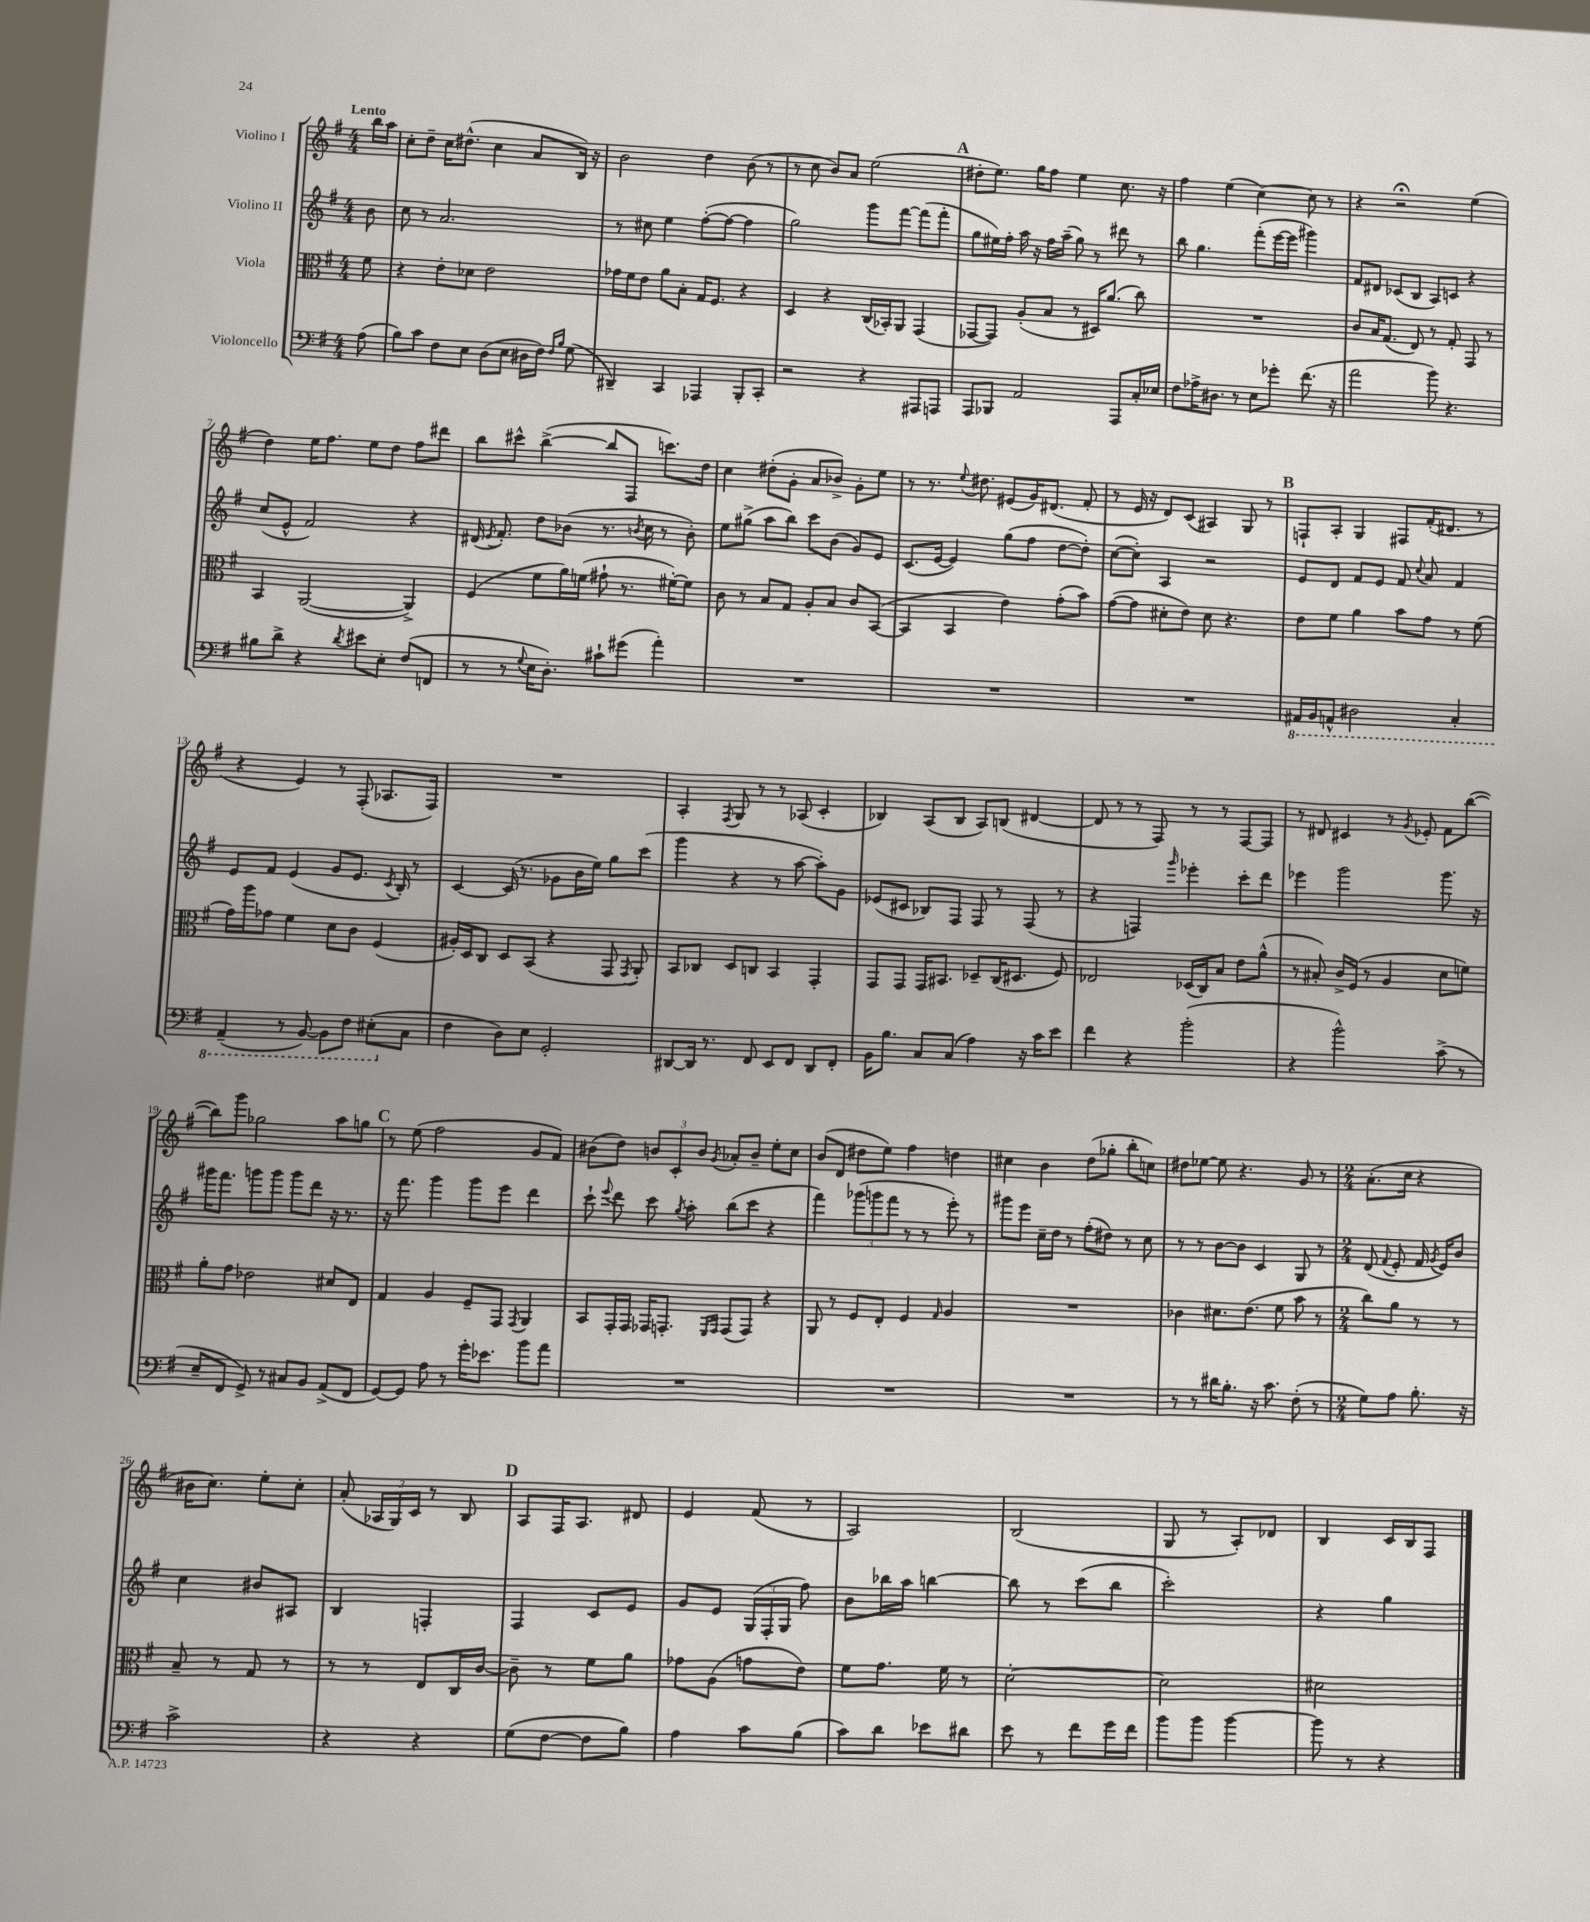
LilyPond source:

<<
\new StaffGroup <<
\new Staff = "s0" \with { instrumentName = "Violino I" } {
    \clef treble \key g \major \numericTimeSignature \time 4/4 \partial 8 \tempo "Lento"
    \autoBeamOff b''16[ a''16] |
    c''8[-. d''8]-- c''16[ dis''8.]-^( c''4 a'8[ b16]) r16 |
    b'2 d''4 b'8( r8 |
    r8 c''8 b'8[) a'8] e''2( |
    \mark \markup { \bold "A" } dis''8[-. e''8.]) g''16[ fis''8] e''4 c''8. r16 |
    fis''4 e''4( c''4~) c''8 r8 |
    r4 r2\fermata e''4( |
    d''4) e''16[ fis''8.] e''8[ d''8] fis''8[ dis'''8] |
    b''8[ cis'''8]-^ b''4~->( b''8[ fis8] c'''8.[) d''16] |
    c''4 dis''8[-.( g'8]-. a'8[ bes'8]->) g'8[-. e''8] |
    r8 r8. \appoggiatura { e''8 } dis''8. eis'8[( g'16) dis'8.]( fis'8-. |
    r8 e'16 r16 d'8[) c'8]( ais4) g8 r8 |
    \mark \markup { \bold "B" } f8[-! a8]-. g4 fis8[ fis'16-.( dis'8.] r8 |
    r4 e'4) r8 fis8-.( aes8.[ fis16]) |
    R1 |
    a4-. \acciaccatura { fis8 } g8 r8 r8 aes8( c'4-. |
    bes4) a8[( bes8] a8[) b8]( dis'4~ |
    dis'8 r8 r8 fis8) r8 r8 fis8[~ fis8] |
    r8 dis'8 cis'4 r8 \acciaccatura { g'8 } ees'8-. fis'8[ b''8]~( |
    b''8[) g'''8] ges''2 a''8[ g''8] |
    \mark \markup { \bold "C" } r8 e''8( fis''2 g'8[ fis'8]) |
    bis'8[( d''8]) \tuplet 3/2 { b'8[ c'8-. b'8] } \acciaccatura { g'8 } aes'8[-. b'8]-- e''8[-. c''8] |
    b'8[( d'8] dis''8[ e''8]) fis''4 d''4 |
    cis''4 b'4 d''8[( ges''8]-. b''8[-. c''8]) |
    dis''8[ ees''8]~ ees''8 r4. g'8 r8 |
    \numericTimeSignature \time 2/4 a'8.[-.( c''16] r4 |
    bis'16[ c''8.]) e''8[-. c''8]-. |
    a'8-.( \tuplet 3/2 { aes16[ g16) c'16] } r8 b8 |
    \mark \markup { \bold "D" } a8[ fis16 a8.] dis'8 |
    e'4 fis'8( r8 |
    a2) |
    b2( |
    g8 r8 a8[-.) des'8] |
    b4 c'16[ b16 fis8] \bar "|." |
}
\new Staff = "s1" \with { instrumentName = "Violino II" } {
    \clef treble \key g \major \numericTimeSignature \time 4/4 \partial 8
    \autoBeamOff b'8 |
    c''8 r8 a'2. |
    r8 cis''8 e''4 fis''8[~-.( fis''8]~ fis''4 |
    g''2) g'''8[ fis'''8]~ fis'''8[( fis'''8]-. |
    \mark \markup { \bold "A" } g''8[ eis''16) fis''16]-. a''16 r16 fis''16[ a''16]--( g''8) r8 dis'''8 r8 |
    b''8 g''4. fis'''8[-.( e'''16~ e'''16] gis'''4) |
    fis'8[ dis'8] ces'8[( b8] a8[) c'8] r4 |
    c''8[( e'8]-^ fis'2) r4 |
    dis'16( \acciaccatura { e'8 } fis'8.-.) d''8[ bes'8]( r8. \acciaccatura { b'8 } c''16 r8 b'8-.) |
    e''8[ gis''8]->( a''8[ b''8]) c'''8[ b'8]( g'8[) e'8] |
    c'8.[( e'16]~ e'4) g''8[( fis''8] d''8[~ d''8]-.) |
    c''8[~( c''8]-.) a4 r2 |
    \mark \markup { \bold "B" } e'8[ d'8] fis'8[ e'8] fis'8 \appoggiatura { c''8 } a'8 fis'4 |
    e'8[ fis'8] e'4( g'8[ e'8.] \acciaccatura { c'8 } b16-.) r8 |
    c'4~ c'16( r8. ges'8[ b'16 e''16]) g''8[ c'''8]( |
    g'''4 r4 r8 a''8~ a''8[-.) g'8] |
    ees'8[( cis'8] bes8[) fis8] fis8 r8 fis8( r8 |
    r4 f4) \grace { g'''16 } ees'''4-. c'''8[-. d'''8] |
    ees'''4 g'''2 g'''8. r16 |
    gis'''16[ fis'''8.] g'''8[ g'''8] g'''8[ d'''8] r16 r8. |
    \mark \markup { \bold "C" } r16 fis'''8. g'''4 g'''8[ e'''8] d'''4 |
    c'''8-! \appoggiatura { e'''8 } d'''8 c'''8 \acciaccatura { g''8 } a''8-. b''8[( c'''8] r4 |
    fis'''4) \tuplet 3/2 { ges'''8[( g'''8 fis'''8] } r8 r8 e'''8-.) r8 |
    gis'''8[ e'''8] c''16[-- d''16] r8 fis''8[-.( dis''8]) r8 c''8 |
    r8 r8 b'8[~ b'8] c'4 g8 r8 |
    \numericTimeSignature \time 2/4 d'8( \appoggiatura { fis'8 } e'8-. fis'16 \acciaccatura { g'8 } e'16[) b'8] |
    c''4 bis'8[ ais8] |
    b4 f4-. |
    \mark \markup { \bold "D" } fis4 c'8[ e'8] |
    g'8[ e'8] \tuplet 3/2 { g16[( fis16-. g16] } fis''8) |
    b'8[ bes''16 a''16] b''4~ |
    b''8 r8 c'''8[( b''8] |
    c'''2-.) |
    r4 g''4 \bar "|." |
}
\new Staff = "s2" \with { instrumentName = "Viola" } {
    \clef alto \key g \major \numericTimeSignature \time 4/4 \partial 8
    \autoBeamOff fis'8 |
    r4 e'8[-. des'8] e'2 |
    ges'16[ fis'16 e'8] a'8[ b8]-. g16[ fis8.] r4 |
    d4 r4 c16[( bes,16-.) a,8] g,4( |
    \mark \markup { \bold "A" } ges,8[~ ges,8]) a8[-.( b8] r8 dis16[) a'8.]( c''8) |
    R1 |
    c'8[ b16 g8.]( e8) r8 g8-. g,8 r8 |
    b,4 a,2~( a,4->) |
    fis4( fis'8[ a'16) f'16]( gis'8-! r8. fis'16[~-.) fis'8] |
    c'8 r8 b8[ g8] a8[-. b8] c'8[ b,8]~( |
    b,4 b,4 e'4) g'8[-.( b'8]) |
    g'8[~( g'8] dis'8[-. e'8]) dis'8 r4. |
    \mark \markup { \bold "B" } e'8[ fis'8] a'4 b'8[ g'8] r8 fis'8( |
    g'16[) a''16 ges'8] fis'4 d'8[ c'8] fis4( |
    ais16[-.) d16 c8] d8[ b,8]( r4 g,8 \acciaccatura { g,8 } a,8-.) |
    b,8[ ces8] d8[ c8] b,4 g,4-. |
    g,8[ g,8] g,16[ bis,8.] des8[-- c16( dis8.] fis8) |
    ees2 des16[( c16) b8] e'8[ a'8]-^( |
    r8 bis8-.) c'16[-> fis16]( r8 a4 d'8[ f'8]) |
    a'8[-. g'8] ees'2 dis'8[ e8] |
    \mark \markup { \bold "C" } g4 a4 fis8[-- g,8] \acciaccatura { g,8 } a,4 |
    b,8[ g,16-. g,16] ges,16[ g,8.]-. \grace { fis,16[ g,16] } g,8[( g,8]) r4 |
    a,8 r8 fis8[ e8]-. fis4 \grace { g16 } a4 |
    R1 |
    ces'4 dis'8.[ e'8.]( fis'8 b'8 r8 |
    \numericTimeSignature \time 2/4 c''8[) a'8] r8 r8 |
    b8-- r8 g8 r8 |
    r8 r8 e8[ c16 c'16]~ |
    \mark \markup { \bold "D" } c'8-- r8 fis'8[ a'8] |
    ges'8[ a8]( g'8[ e'8]) |
    fis'8[ g'8.] fis'16 r8 |
    d'2~-. |
    d'2 |
    dis'2 \bar "|." |
}
\new Staff = "s3" \with { instrumentName = "Violoncello" } {
    \clef bass \key g \major \numericTimeSignature \time 4/4 \partial 8
    \autoBeamOff a8( |
    b8[) c'8] fis8[ e8] d8[( e8] dis16[ fis16]) \grace { fis16[ b16] } g8( |
    dis,4--) c,4 aes,,4 b,,8[-. c,8]-. |
    r2 r4 ais,,8[ a,,8] |
    \mark \markup { \bold "A" } a,,8[ bes,,8] a,2 a,,8[ c16-. ees16] |
    fis8[ aes16-> dis8.] r8 e8[ ges'8]-. fis'8.( r16 |
    a'2 b'8) r4. |
    bis8[ d'8]-> r4 \acciaccatura { d'8 } eis'8[ e8]-. fis8[( f,8] |
    r8 r8 \appoggiatura { g8 } e16[ d8.]-.) cis'8[-! gis'8]( a'4-.) |
    R1 |
    R1 |
    R1 |
    \mark \markup { \bold "B" } \ottava #-1 ais,,16[ b,,16 a,,8]-^ dis,2 c,4-. |
    a,,4--( r8 b,,8~) b,,8[ fis,8] eis,8[-.( \ottava #0 c8] |
    fis4 d8[) e8] g,2-. |
    dis,8[~ dis,16] r8. fis,8 e,8[ fis,8] dis,8[ fis,8]-. |
    b,16[ b8.] c8[ c8]( a4) r16 c'16[ e'8] |
    fis'4 r4 b'2-.( |
    r4 b'2-^) c'8->( r8 |
    e8[-- fis,8] g,8->) r8 cis8[ b,8] a,8[->( fis,8] |
    \mark \markup { \bold "C" } g,8[~) g,8] a8 r8 g'16[-. ees'8.] b'8[ a'8] |
    R1 |
    R1 |
    R1 |
    r8 r8 dis'16[ b8.]-. r16 c'8. fis8-.( r8 |
    \numericTimeSignature \time 2/4 g8[) a8] b8.-. r16 |
    c'2-> |
    r4 r4 |
    \mark \markup { \bold "D" } g8[( fis8]~ fis8[ b8]) |
    a4 c'8[ b8]( |
    c'8[) d'8] ees'8[ dis'8] |
    e'8 r8 fis'8[ g'16 fis'16] |
    b'8[ b'8] b'4~ |
    b'8 r8 r4 \bar "|." |
}
>>
>>
